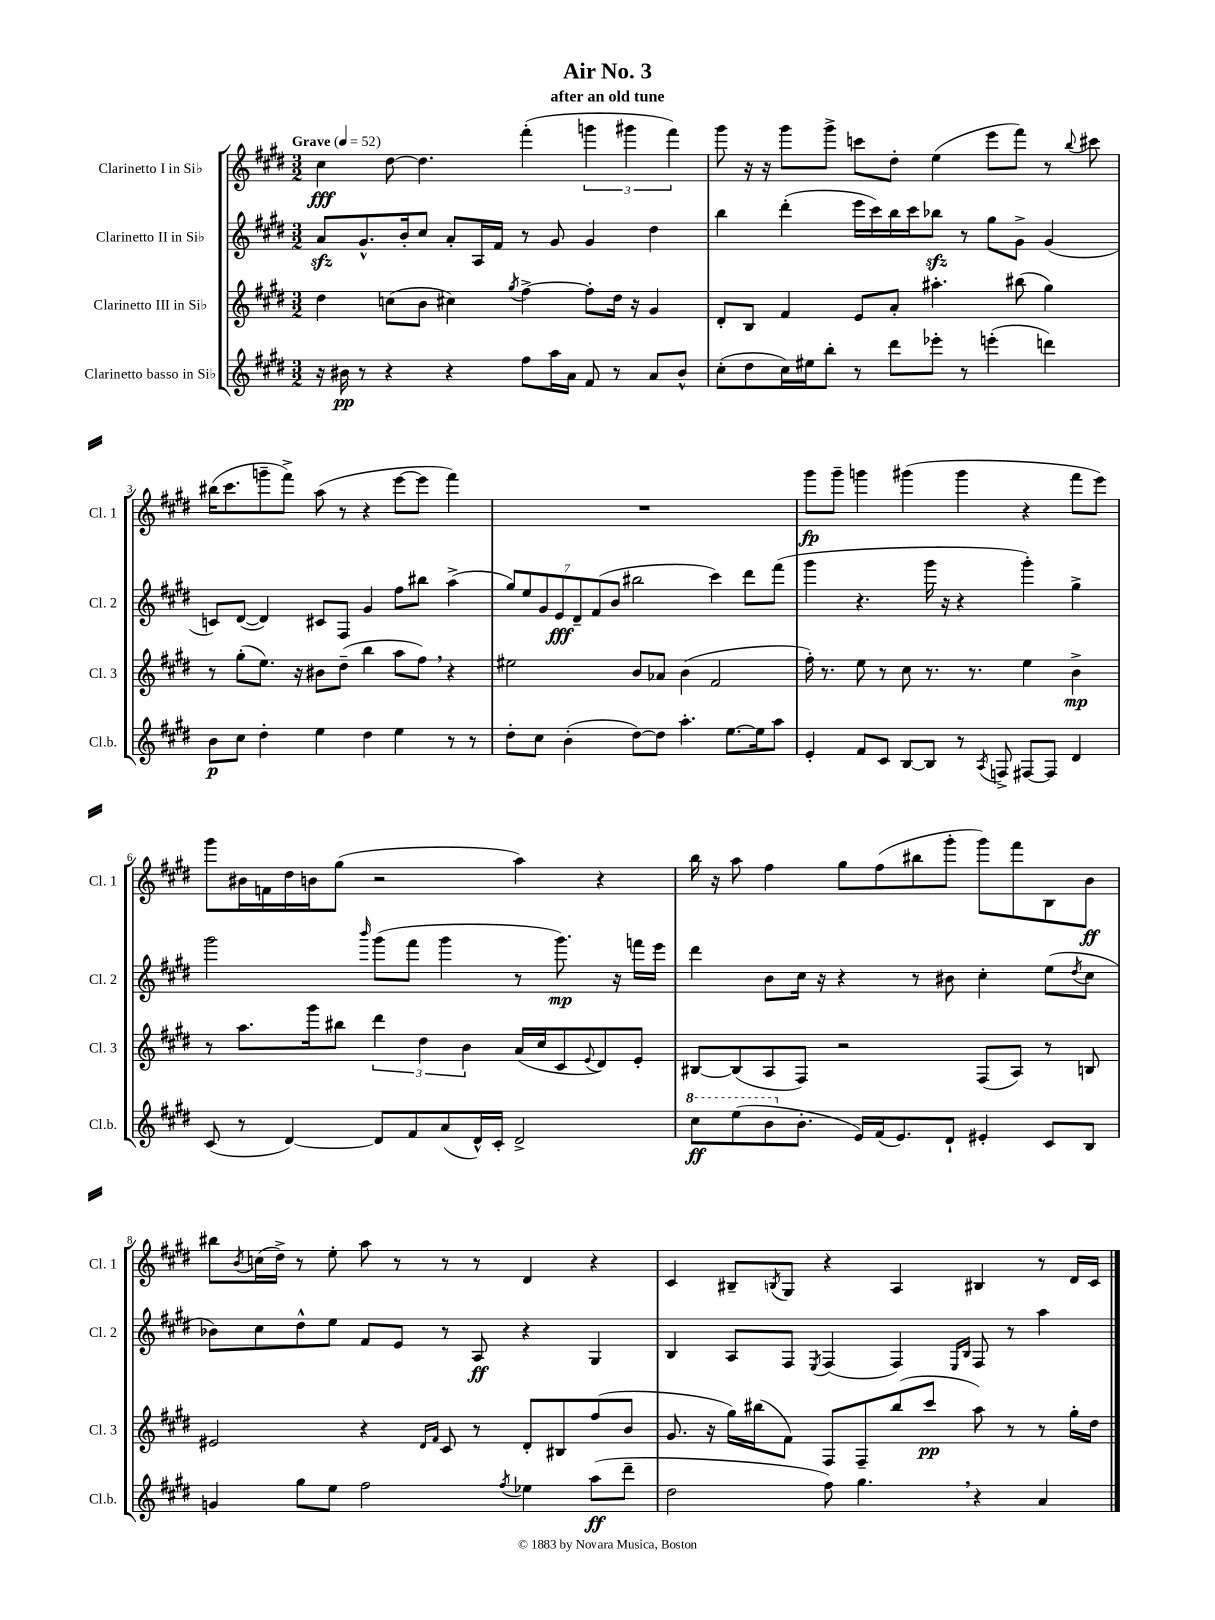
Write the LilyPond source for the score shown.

\header { title = "Air No. 3" subtitle = "after an old tune" }
<<
\new StaffGroup <<
\new Staff = "s0" \with { instrumentName = "Clarinetto I in Sib" shortInstrumentName = "Cl. 1" } {
    \clef treble \key e \major \numericTimeSignature \time 3/2 \tempo "Grave" 4 = 52
    cis''4\fff dis''8~ dis''4. fis'''4-.( \tuplet 3/2 { g'''4 gis'''4 fis'''4) } |
    gis'''8 r16 r16 gis'''8 gis'''8-> c'''8 dis''8-. e''4( e'''8 fis'''8) r8 \appoggiatura { b''8 } cis'''8 |
    bis''16( cis'''8. g'''8-- fis'''8->) a''8( r8 r4 e'''8~ e'''8 fis'''4) |
    R1. |
    gis'''8\fp gis'''8-- g'''4 gis'''4( gis'''4 r4 fis'''8 e'''8) |
    gis'''8 bis'16 f'16 dis''16 b'16 gis''8( r2 a''4) r4 |
    b''16 r16 a''8 fis''4 gis''8 fis''8( bis''8 gis'''8-. gis'''8) fis'''8 b8 b'8\ff |
    bis''8 \acciaccatura { b'8 } c''16( dis''16->) r8 e''8-. a''8 r8 r8 r8 dis'4 r4 |
    cis'4 bis8-- \acciaccatura { b8 } gis8 r4 a4 bis4 r8 dis'16 cis'16 \bar "|." |
}
\new Staff = "s1" \with { instrumentName = "Clarinetto II in Sib" shortInstrumentName = "Cl. 2" } {
    \clef treble \key e \major \numericTimeSignature \time 3/2
    a'8\sfz gis'8.-^ b'16-. cis''8 a'8-. a16 fis'16 r8 gis'8 gis'4 dis''4 |
    b''4 dis'''4-.( e'''16 cis'''16) b''16 cis'''16 bes''8\sfz r8 gis''8 gis'8-> gis'4( |
    c'8) dis'8~( dis'4) cis'8 fis8 gis'4 fis''8 bis''8 a''4->( |
    \tuplet 7/4 { gis''8) e''8 gis'8 e'8\fff dis'8-- fis'8( b'8 } bis''2 cis'''4) dis'''8 fis'''8( |
    gis'''4 r4. gis'''16 r16 r4 gis'''4-.) gis''4-> |
    gis'''2 \grace { b'''16 } gis'''8( fis'''8 gis'''4 r8 gis'''8.\mp) r16 f'''16 e'''16 |
    dis'''4 b'8 cis''16 r16 r4 r8 bis'8 cis''4-. e''8( \acciaccatura { dis''8 } cis''8 |
    bes'8) cis''8 dis''8-^ e''8 fis'8 e'8 r8 a8\ff r4 gis4 |
    b4 a8 fis8 \acciaccatura { e8 } fis4( fis4) \grace { e16 b16 } fis8 r8 a''4 \bar "|." |
}
\new Staff = "s2" \with { instrumentName = "Clarinetto III in Sib" shortInstrumentName = "Cl. 3" } {
    \clef treble \key e \major \numericTimeSignature \time 3/2
    dis''4 c''8( b'8 cis''4) \acciaccatura { gis''8 } fis''4~-> fis''8-. dis''16 r16 gis'4 |
    dis'8-. b8 fis'4 e'8 a'8-. ais''4.-. bis''8( gis''4) |
    r8 gis''8-.( e''8.) r16 bis'8 dis''8--( b''4 a''8 fis''8) \breathe r4 |
    eis''2 b'8 aes'8 b'4( fis'2 |
    fis''16-.) r8. e''8 r8 cis''8 r8. r8. e''4 b'4->\mp |
    r8 a''8. gis'''16 bis''8 \tuplet 3/2 { dis'''4 dis''4 b'4 } a'16( cis''16 cis'8 \appoggiatura { e'8 } dis'8) e'8-. |
    bis8~ bis8( a8 fis8) r2 fis8( a8) r8 b8 |
    eis'2 r4 \grace { dis'16 fis'16 } cis'8 r8 dis'8-. bis8 fis''8( b'8 |
    gis'8. r16 gis''16) bis''16( fis'8) fis8 fis8-- bis''8( cis'''8\pp a''8) r8 r8 gis''16-. dis''16 \bar "|." |
}
\new Staff = "s3" \with { instrumentName = "Clarinetto basso in Sib" shortInstrumentName = "Cl.b." } {
    \clef treble \key e \major \numericTimeSignature \time 3/2
    r16 bis'16\pp r8 r4 r4 fis''8 a''16 a'16 fis'8 r8 a'8 bis'8-^ |
    cis''8-.( dis''8 cis''16) eis''16 b''8-. r8 dis'''8 ees'''8-. r8 e'''4-.( d'''4) |
    b'8\p cis''8 dis''4-. e''4 dis''4 e''4 r8 r8 |
    dis''8-. cis''8 b'4-.( dis''8~) dis''8 a''4.-. e''8.~ e''16 a''8 |
    e'4-. fis'8 cis'8 b8~ b8 r8 \acciaccatura { a8 } f8-> fis8~ fis8 dis'4 |
    cis'8( r8 dis'4~) dis'8 fis'8 a'8( dis'16-^) cis'16-. dis'2-> |
    \ottava #1 cis'''8\ff e'''8( b''8 \ottava #0 b'8.-. e'16) fis'16( e'8.) dis'8-! eis'4-. cis'8 b8 |
    g'4 gis''8 e''8 fis''2 \acciaccatura { fis''8 } ees''4 a''8\ff( dis'''8-- |
    dis''2 fis''8) gis''4. \breathe r4 a'4 \bar "|." |
}
>>
>>
